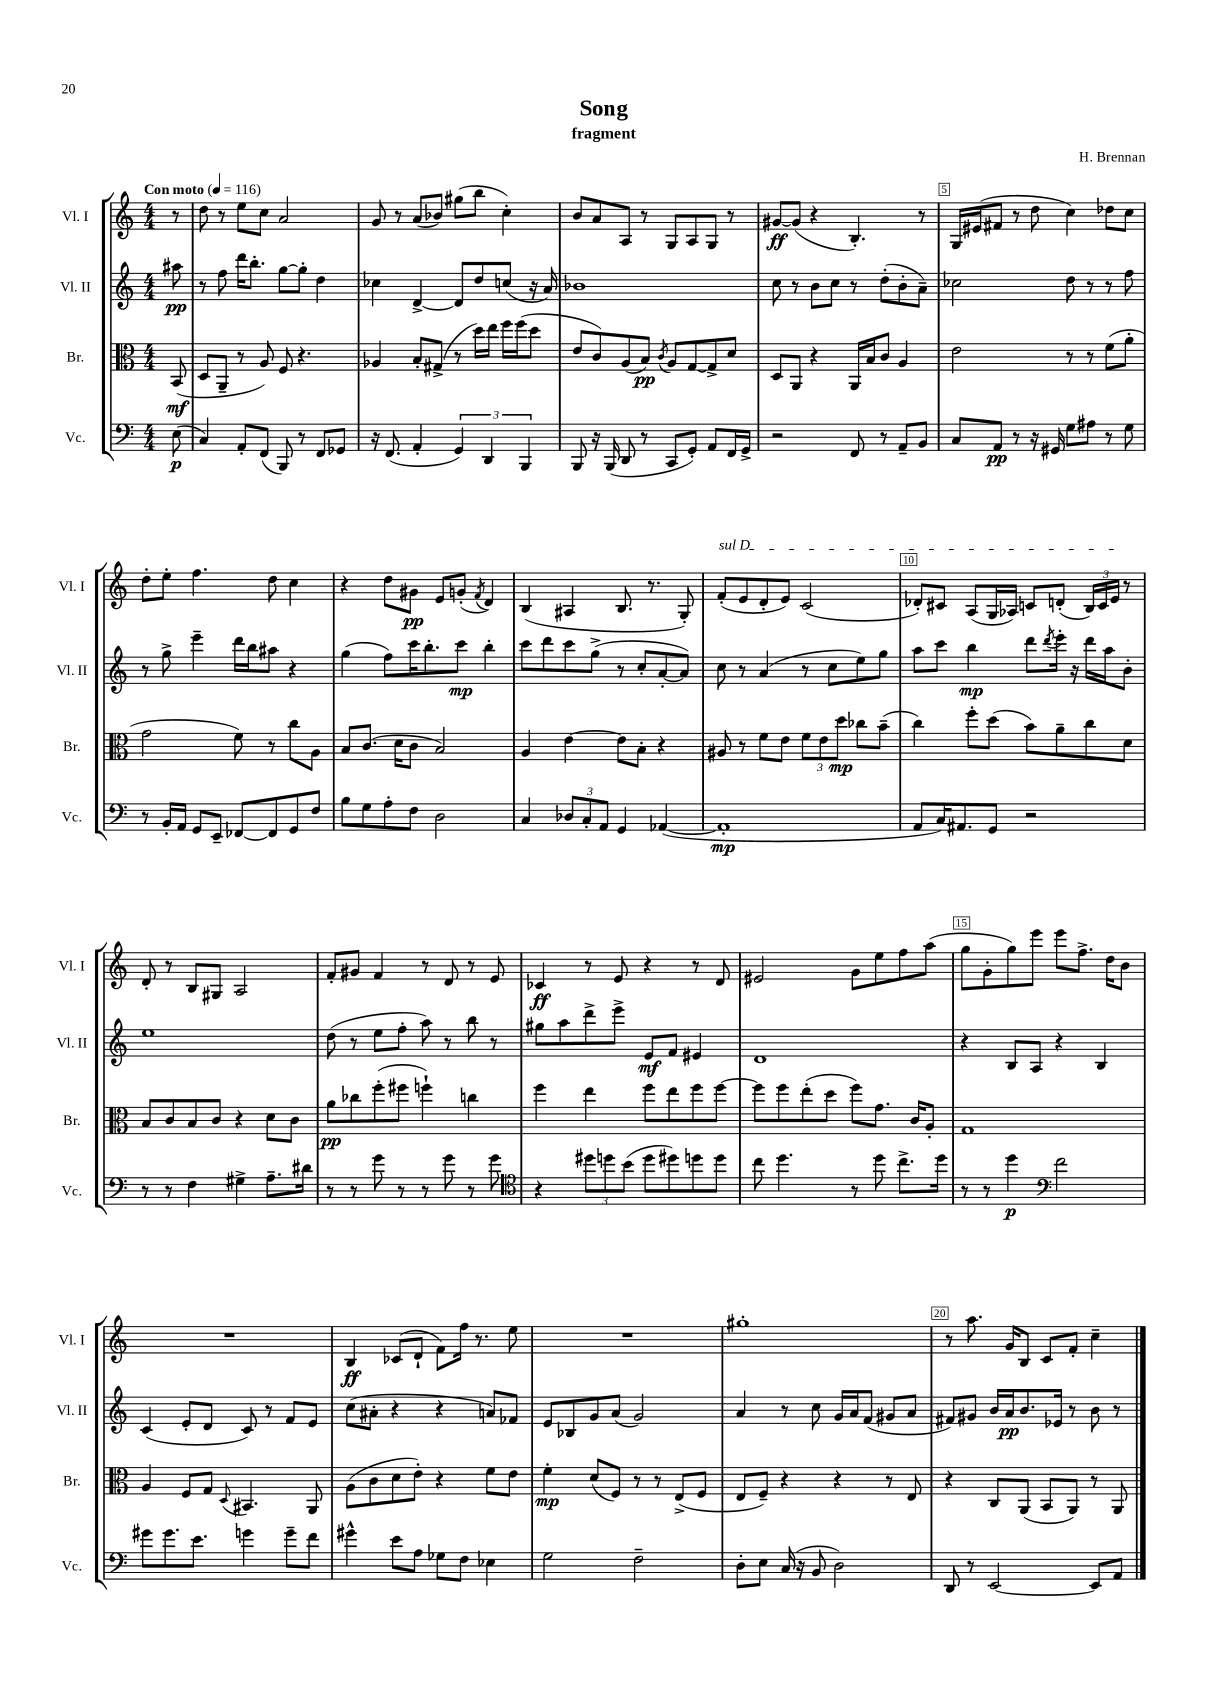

**kern	**kern	**kern	**kern
*staff4	*staff3	*staff2	*staff1
*clefF4	*clefC3	*clefG2	*clefG2
*k[]	*k[]	*k[]	*k[]
*M4/4	*M4/4	*M4/4	*M4/4
*MM116	*MM116	*MM116	*MM116
(8E	(8BB	8aa#	8r
=	=	=	=
4C)	8D	8r	8dd
.	8AA~	8ff	8r
8AA'	8r	16ddd	8ee
.	.	8.bb'	.
(8FF	8A)	.	8cc
8BBB)	8F	[8gg	2a
8r	4.r	8gg']	.
8FF	.	4dd	.
8GG-	.	.	.
=	=	=	=
16r	4A-	4cc-	8g
(8.FF	.	.	.
.	.	.	8r
4AA'	8B'	[4d^	(8a
.	(8G#^	.	8b-)
6GG)	8r	8d]	(8gg#
.	16dd)	8dd	8bb
6DD	.	.	.
.	16ee	.	.
.	16ff	(8cc	4cc')
.	(16ff	.	.
6BBB	.	.	.
.	8dd	16r	.
.	.	16a)	.
=	=	=	=
8BBB	8e	1b-	8b
16r	8c)	.	8a
(16BBB	.	.	.
8DD	(8A	.	8A
8r	8B)	.	8r
.	8qc	.	.
8CC	8A	.	8G
8GG')	[8G	.	8A
8AA	8G^]	.	8G
16FF	8d	.	8r
16GG^	.	.	.
=	=	=	=
2r	8D	8cc	[8g#
.	8AA	8r	(8g#]
.	4r	8b	4r
.	.	8cc	.
8FF	16AA	8r	4.B')
.	16B	.	.
8r	8c	(8dd'	.
8AA~	4A	8b'	.
8BB	.	8a~)	8r
=	=	=	=
8C	2e	2cc-	16G
.	.	.	(16e#
8AA	.	.	8f#
8r	.	.	8r
16r	.	.	8dd
16GG#	.	.	.
8G	8r	8dd	4cc)
8A#	8r	8r	.
8r	(8f	8r	8dd-
8G	8a'	8ff	8cc
=	=	=	=
8r	2g	8r	8dd'
16BB'	.	8gg^	8ee'
16AA	.	.	.
8GG	.	4eee~	4.ff
8EE~	.	.	.
[8FF-	8f)	16ddd	.
.	.	16bb	.
8FF-]	8r	8aa#	8dd
8GG	8cc	4r	4cc
8F	8A	.	.
=	=	=	=
8B	8B	(4gg	4r
8G	(8.c	.	.
8A'	.	8ff)	8dd
.	16d	.	.
8F	8c	16ccc	8g#
.	.	8.bb'	.
2D	2B)	.	8e
.	.	8ccc	(8g'
.	.	.	8qf
.	.	4bb'	4d)
=	=	=	=
4C	4A	8ccc	(4B
.	.	8ddd	.
12D-	[4e	8ccc	4A#
12C'	.	.	.
.	.	(8gg^	.
12AA	.	.	.
4GG	8e]	8r	8.B
.	8B'	8cc'	.
.	.	.	8.r
([4AA-	4r	[8a'	.
.	.	8a])	8G')
=	=	=	=
1AA-']	8A#	8cc	(8f'
.	8r	8r	8e
.	8f	(4a	8d'
.	8e	.	8e)
.	12f	8r	(2c
.	12e	.	.
.	.	8cc	.
.	12dd	.	.
.	8cc-	8ee)	.
.	(8b~	8gg	.
=	=	=	=
8AA	4cc)	8aa	8d-')
16C)	.	8ccc	8c#
8.AA#	.	.	.
.	8ff'	4bb	(8A
8GG	(8dd	.	16G
.	.	.	16A-)
2r	8b)	8ddd	8c
.	.	8qddd	.
.	8a~	16eee'	(8d'
.	.	16r	.
.	8cc	16ddd	24B)
.	.	.	24c
.	.	16aa	.
.	.	.	24e
.	8d	8b'	8r
=	=	=	=
8r	8B	1ee	8d'
8r	8c	.	8r
4F	8B	.	8B
.	8c	.	8G#
4G#^	4r	.	2A
8.A~	8d	.	.
.	8c	.	.
16d#	.	.	.
=	=	=	=
8r	8a	(8dd	8f'
8r	8cc-	8r	8g#
8g	(8ff'	8ee	4f
8r	8ff#	8ff'	.
8r	4ff`)	8aa)	8r
8g	.	8r	8d
8r	4cc	8bb	8r
8g	.	8r	8e
=	=	=	=
*clefC4	*	*	*
4r	4ff	8gg#	4c-
.	.	8aa	.
12dd#	4ee	8ddd^	8r
12dd	.	.	.
.	.	8eee^	8e
(12b	.	.	.
8dd	8ff	8e	4r
8dd#)	8ee	8f	.
8dd	8ff	4e#	8r
8dd	[8ff	.	8d
=	=	=	=
8cc	8ff]	1d	2e#
4.dd	8ff	.	.
.	(8ee'	.	.
.	8dd	.	.
8r	8ff)	.	8g
8dd	8.g	.	8ee
8.cc^	.	.	8ff
.	16c	.	.
.	8A'	.	(8aa
16dd	.	.	.
=	=	=	=
8r	1G	4r	8gg
8r	.	.	8g'
4dd	.	8B	8gg)
.	.	8A	8eee
*clefF4	*	*	*
2f	.	4r	8eee
.	.	.	8.ff^
.	.	4B	.
.	.	.	16dd
.	.	.	8b
=	=	=	=
8g#	4A	(4c	1r
8.g#	.	.	.
.	8F	8e'	.
8.e	.	.	.
.	8G	8d	.
.	8qqD	.	.
4g	4.BB#	8c)	.
.	.	8r	.
8g~	.	8f	.
8f	8AA	8e	.
=	=	=	=
4g#^^	(8A	(8cc	4B
.	8c	8a#'	.
8e	8d	4r	(8c-
8A	8e')	.	8d`
8G-	4r	4r	8f)
8F	.	.	16ff
.	.	.	8.r
4E-	8f	8a)	.
.	8e	8f-	8ee
=	=	=	=
2G	4f'	8e	1r
.	.	8B-	.
.	(8d	8g	.
.	8F)	(8a	.
2F~	8r	2g)	.
.	8r	.	.
.	(8E^	.	.
.	8F	.	.
=	=	=	=
8D'	8E	4a	1gg#'
8E	8F~)	.	.
(16C	4r	8r	.
16r	.	.	.
8BB	.	8cc	.
2D)	4r	16g	.
.	.	16a	.
.	.	(8f	.
.	8r	8g#	.
.	8E	8a	.
=	=	=	=
8DD	4r	8f#)	8r
8r	.	8g#	8.aa
[2EE	8C	16b	.
.	.	16a	16g
.	(8AA	8.b	8B
.	8BB	.	8c
.	.	16e-	.
.	8AA)	8r	8f'
8EE]	8r	8b	4cc~
8AA	8AA	8r	.
==	==	==	==
*-	*-	*-	*-
